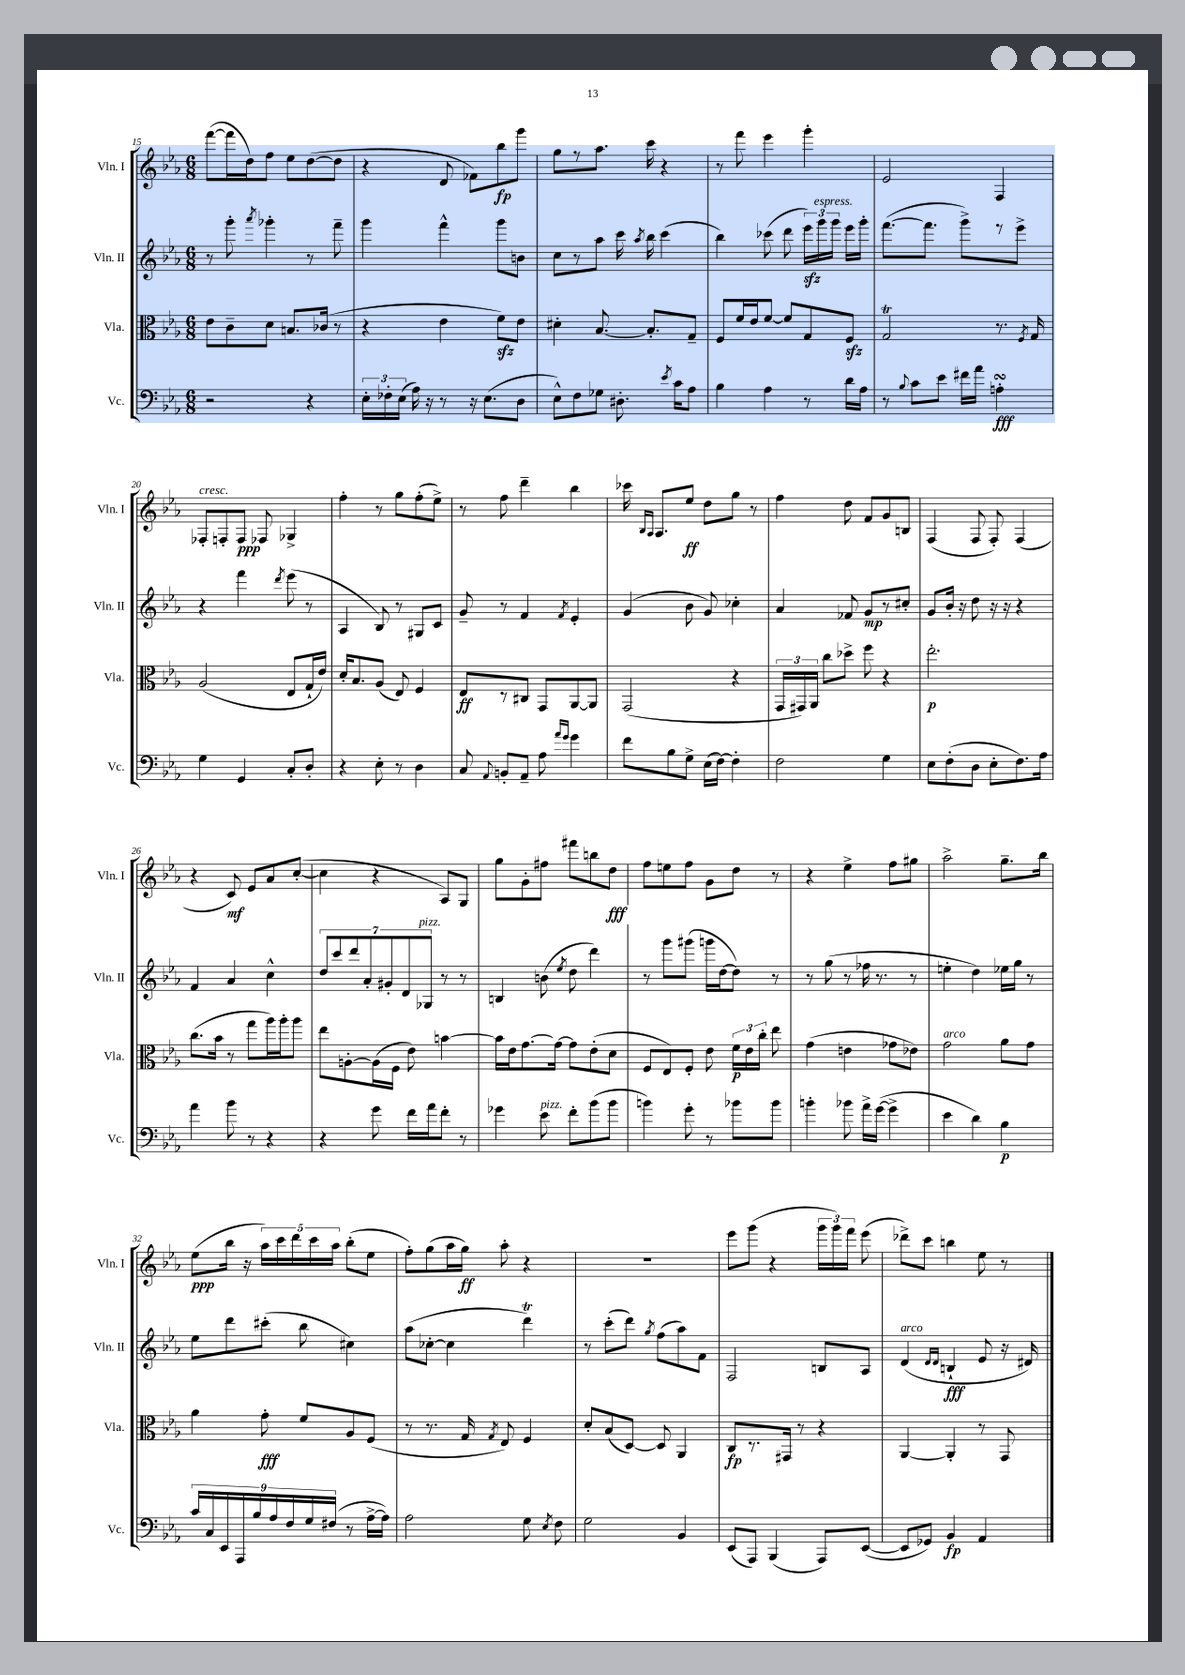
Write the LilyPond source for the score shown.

<<
\new StaffGroup <<
\new Staff = "s0" \with { instrumentName = "Vln. I" shortInstrumentName = "Vln. I" } {
    \clef treble \key ees \major \numericTimeSignature \time 6/8
    \autoBeamOff f'''8[~( f'''16 d''16) f''8] ees''8[ d''8~( d''8] |
    r4 d'8 fes'8[) bes''8\fp g'''8] |
    g''8[ r8 aes''8.] c'''16 r4 |
    r8 f'''8 ees'''4 g'''4-. |
    ees'2 f4 |
    fes8[-.^\markup { \italic "cresc." } f8-. f8]\ppp fes8 ges4-> |
    f''4-. r8 g''8[ f''8-.( ees''8]->) |
    r8 f''8 d'''4-- bes''4 |
    ces'''16 \grace { bes16[ aes16] } aes8.[ ees''8]\ff d''8[ g''8] r8 |
    f''4 d''8 f'8[ g'8 b8] |
    f4( f8 f8-.) f4( |
    r4 c'8\mf) ees'8[ aes'8 c''8]~-.( |
    c''4 r4 aes8[) g8] |
    g''8[ g'8-. fis''8] fis'''8[ b''8 d''8]\fff |
    f''8[ e''8 f''8] g'8[ d''8] r8 |
    r4 ees''4-> f''8[ gis''8] |
    aes''2-> g''8.[-- bes''16] |
    ees''8[\ppp( bes''16] r16 \tuplet 5/4 { aes''16[) c'''16 d'''16 c'''16 aes''16] } bes''8[-.( ees''8] |
    f''8[-.) g''8( aes''16 g''16]\ff) aes''8-. r4 |
    R2. |
    ees'''8[ g'''8]( r4 \tuplet 3/2 { g'''16[ g'''16) f'''16] } ees'''8( |
    des'''8[->) c'''8] b''4 ees''8 r8 \bar "|." |
}
\new Staff = "s1" \with { instrumentName = "Vln. II" shortInstrumentName = "Vln. II" } {
    \clef treble \key ees \major \numericTimeSignature \time 6/8
    \autoBeamOff r8 g'''8-. \acciaccatura { aes'''8 } ges'''4-. r8 f'''8-- |
    g'''4 f'''4-^ g'''8[ b'8] |
    c''8[ r8 aes''8] c'''16 \acciaccatura { aes''8 } bes''16 c'''4( |
    bes''4) ces'''8( d'''8 \tuplet 3/2 { ees'''16[\sfz) g'''16^\markup { \italic "espress." } g'''16] } ees'''16[ g'''16]-. |
    f'''8.[~( f'''8.] g'''8[->) r8 ees'''8]-> |
    r4 f'''4 \acciaccatura { d'''8 } ees'''8( r8 |
    aes4 bes8) r8 gis8[ c'8] |
    g'8-- r8 f'4 \acciaccatura { f'8 } ees'4-. |
    g'4( bes'8 g'8) ces''4-. |
    aes'4 fes'8 g'8[\mp r8 cis''8]-. |
    g'8[ bes'16]-. r16 d''8 r16 r16 r4 |
    f'4 aes'4 c''4-^ |
    \tuplet 7/4 { d''8[ c'''8 d'''8 aes'8-. gis'8-. d'8 ges8]^\markup { \italic "pizz." } } r8 r8 |
    b4 b'8( \acciaccatura { ees''8 } d''8 d'''4) |
    r8 g'''8[ gis'''8]( g'''16[ d''16~ d''8]) r8 |
    r8 g''8( r8 fes''16 r8. r8 |
    e''4-. d''4) ees''16[ g''16] r8 |
    ees''8[ d'''8 cis'''8]-.( bes''8 cis''4) |
    aes''8[( ces''8]~-. ces''4 d'''4\trill) |
    r8 c'''8[-.( d'''8]) \acciaccatura { g''8 } f''8[( aes''8) f'8] |
    f2 b8[ aes8] |
    d'4^\markup { \italic "arco" }( \grace { d'16[ d'16] } b4-!\fff ees'8 r16 dis'16) \bar "|." |
}
\new Staff = "s2" \with { instrumentName = "Vla." shortInstrumentName = "Vla." } {
    \clef alto \key ees \major \numericTimeSignature \time 6/8
    \autoBeamOff ees'8[ c'8-- d'8] b8.[ ces'16]( r8 |
    r4 ees'4 f'8[\sfz) ees'8] |
    dis'4-. bes8.~ bes8.[-. g8]-- |
    f8[ f'16 ees'16 f'8]~ f'8[ g8 f8]\sfz |
    g2\trill r8. \acciaccatura { f8 } g16 |
    aes2( ees8[ g16-! ees'16]) |
    d'16[-. bes8. aes8]( ees8) f4 |
    ees8[\ff r8 cis8] g,8[ aes,8~ aes,8] |
    g,2( r4 |
    \tuplet 3/2 { g,16[ gis,16) aes,16] } c''8[ des''8]-> f''8 r4 |
    ees''2.-.\p |
    c''8.[( bes'16] r8 g''8[ aes''16) aes''16-. aes''8] |
    ees''8[ a8~-. a16( f16] ees'8) b'4~ |
    b'16[ ees'16 g'8.~ g'16]~ g'8[ ees'8-.( d'8] |
    f8[ ees8) f8]-. ees'8 \tuplet 3/2 { f'16[\p ees'16 c''16]-. } ees''8 |
    g'4( e'4 ges'8[ ees'8]) |
    g'2^\markup { \italic "arco" } aes'8[ g'8] |
    aes'4 g'8-.\fff f'8[ aes8 f8]( |
    r8 r8. g16 \acciaccatura { g8 } ees8) f4 |
    d'8[-. bes8( d8]~) d8 aes,4 |
    c8[\fp r8. gis,16] r8 r4 |
    aes,4~ aes,4-. r8 g,8 \bar "|." |
}
\new Staff = "s3" \with { instrumentName = "Vc." shortInstrumentName = "Vc." } {
    \clef bass \key ees \major \numericTimeSignature \time 6/8
    \autoBeamOff r2 r4 |
    \tuplet 3/2 { ees16[-. fes16-. ees16]( } aes16) r16 r8 r16 ees8.[( d8] |
    ees8[-^) f8 ges8] dis8.-. \acciaccatura { ees'8 } c'16[ aes8] |
    bes4 aes4 r8 d'16[ aes16] |
    r8 \appoggiatura { bes8 } c'8[ ees'8] fis'16[ aes'16] a4-.\turn\fff |
    g4 g,4 c8[-. d8]-. |
    r4 ees8-. r8 d4 |
    c8 \appoggiatura { aes,8 } b,8[-. aes,8]-- aes8 \grace { aes'16[ g'16] } g'4 |
    f'8[ bes8 g8]-> ees16[( f16]~) f4-. |
    f2 g4 |
    ees8[ f8-.( d8] ees8[-. f8.) aes16] |
    aes'4 bes'8 r8 r4 |
    r4 g'8 f'16[ aes'16 f'8]-. r8 |
    ges'4 ees'8^\markup { \italic "pizz." } f'8[-. bes'8( bes'8] |
    b'4) g'8-. r8 bes'8[ bes'8] |
    b'4-. bes'8 aes'16[-> g'16]~( g'4-> |
    ees'4 d'4) bes4\p |
    \tuplet 9/8 { c'16[ c16 ees,16 aes,,16 bes16 aes16 f16 g16 fis16]( } r8 aes16[~-> aes16]) |
    aes2 g8 \acciaccatura { ees8 } f8 |
    g2 bes,4 |
    ees,8[( aes,,8]) bes,,4( aes,,8[) ees,8]~( |
    ees,8[ ges,8]) bes,4\fp aes,4 \bar "|." |
}
>>
>>
\layout { \context { \Score currentBarNumber = #15 } }
